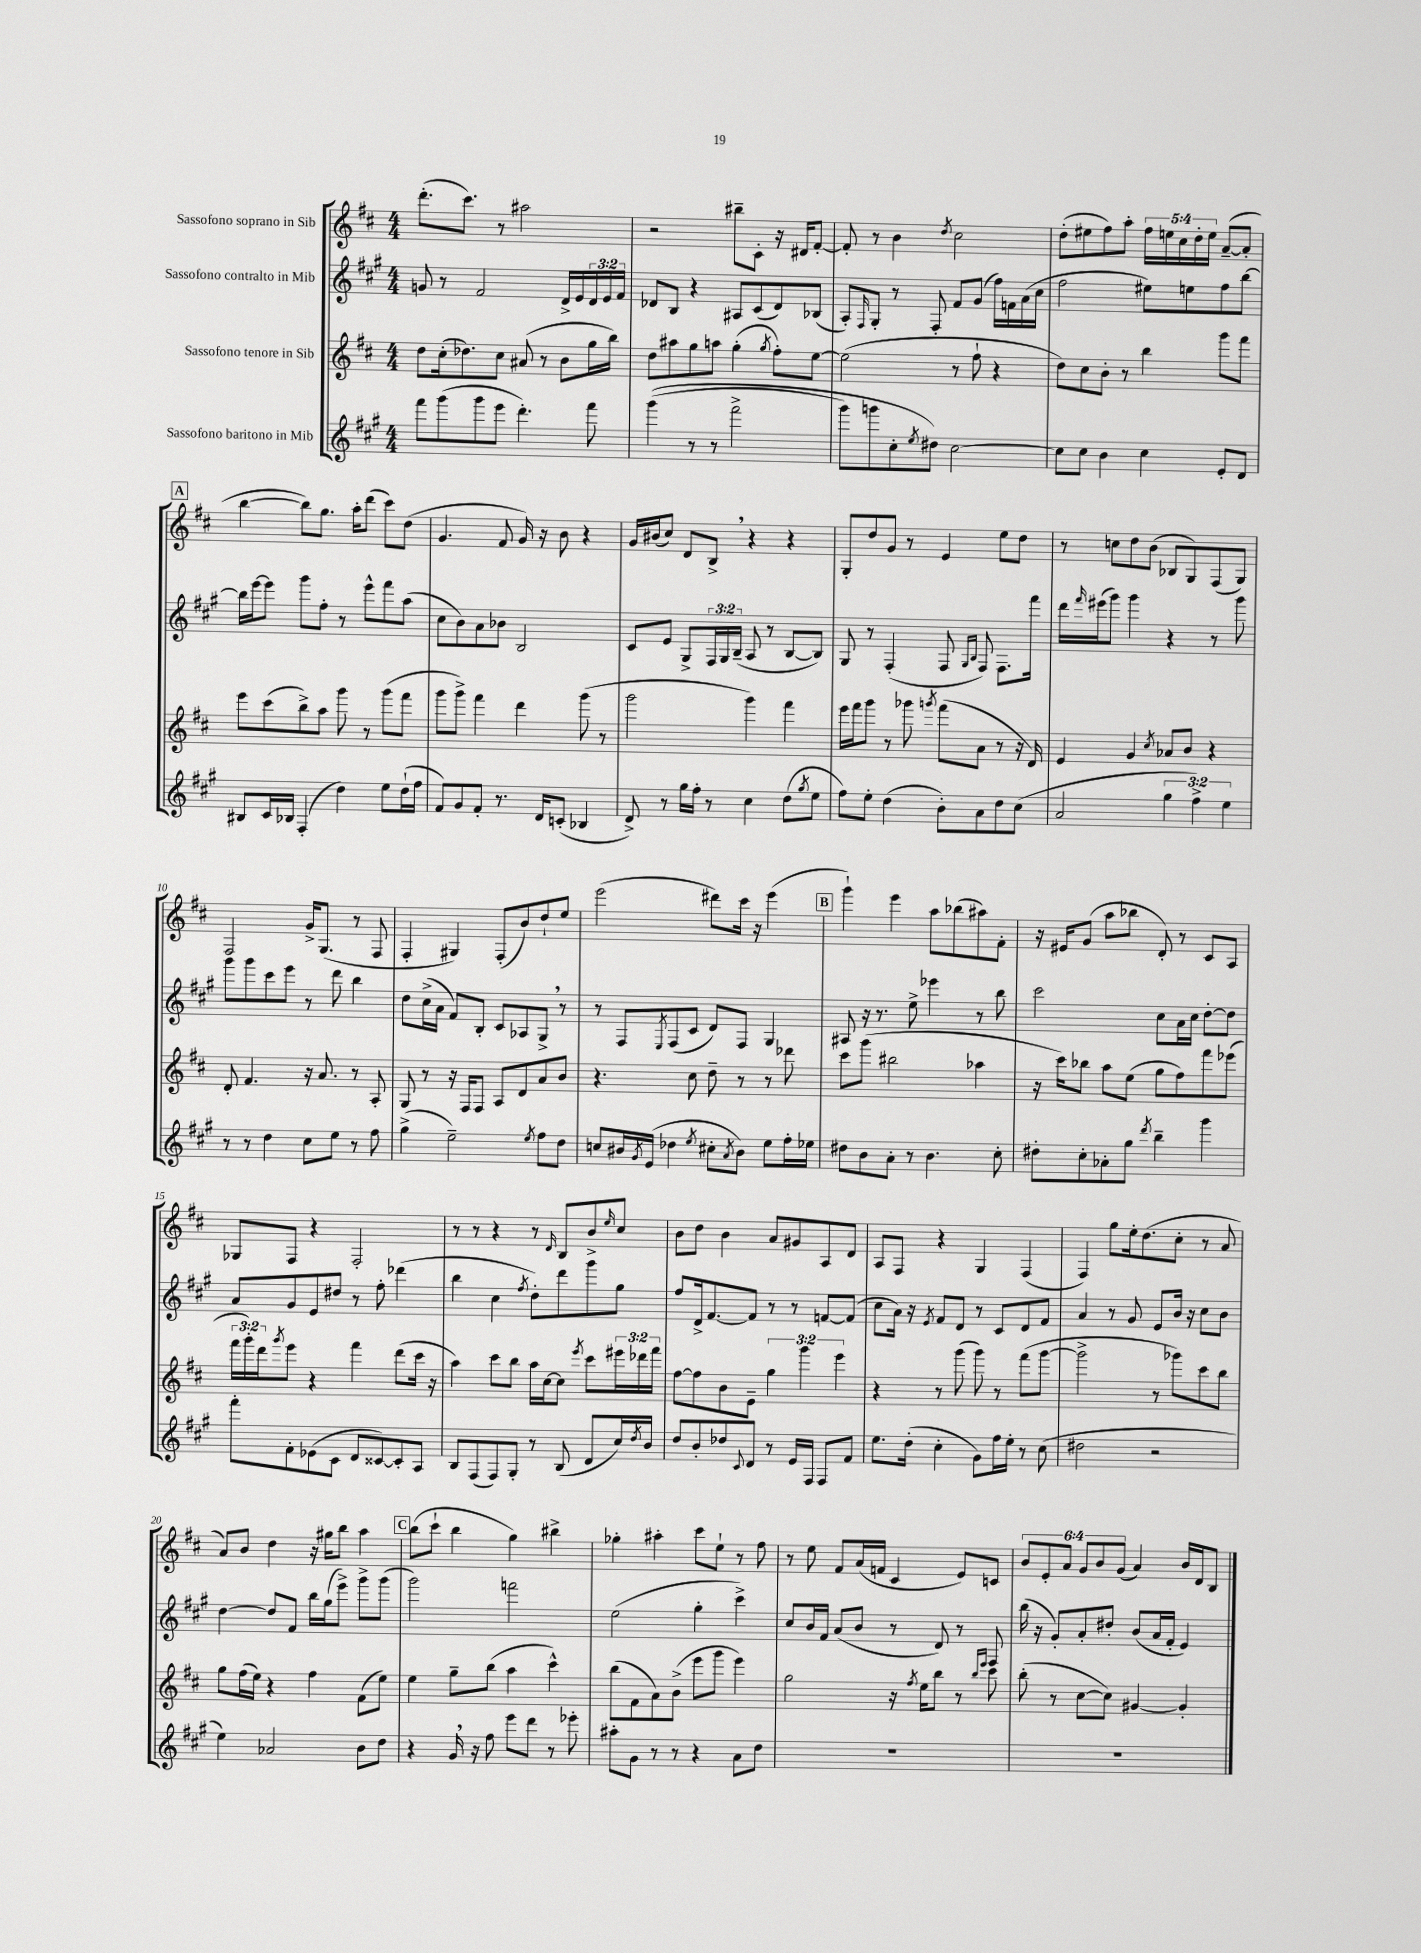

**kern	**kern	**kern	**kern
*staff4	*staff3	*staff2	*staff1
*clefG2	*clefG2	*clefG2	*clefG2
*k[f#c#g#]	*k[f#c#]	*k[f#c#g#]	*k[f#c#]
*M4/4	*M4/4	*M4/4	*M4/4
8fff#	8dd	8g	(8.ddd'
(8ggg#	(16cc#'	8r	.
.	8.dd-)	.	8.ccc#)
8ggg#	.	2f#	.
8eee	8cc#	.	8r
4.ddd')	(8a#	.	2aa#
.	8r	.	.
.	8b	16d^	.
.	.	16e	.
8fff#	16gg	24d	.
.	.	24e	.
.	16bb)	.	.
.	.	24f#	.
=	=	=	=
&((4ggg#	8dd	8d-	2r
.	8aa#	8B	.
8r	8gg	4r	.
8r	8aa	.	.
2fff#^	(4gg'	8A#	8bb#~
.	.	(8c#	8c#'
.	8qgg	.	.
.	8ff#')	8d-)	16r
.	.	.	16d#
.	[8ee	(8B-	[8f#'
=	=	=	=
8ggg#)	(2ee]	8A')	8f#']
.	.	16qqF#	.
8ggg	.	8G#'	8r
8cc#'	.	8r	4b
8qee	.	.	.
8dd#&)	.	8F#'	.
.	.	.	8qdd
[2cc#	8r	8f#	2cc#
.	8ff#`	(8g#	.
.	4r	16ff#)	.
.	.	16f	.
.	.	(16a	.
.	.	16cc#	.
=	=	=	=
8cc#]	8dd)	2ff#	(8dd'
8cc#	8cc#	.	8ee#
4b	8b'	.	8ff#)
.	8r	.	8aa'
4cc#	4bb	8ee#)	20ff#
.	.	.	20ee
.	.	.	20cc#
.	.	8ee	.
.	.	.	20dd'
.	.	.	20ee
8e'	8ggg	8ff#	([8a~
8d	8fff#	[8bb	8a']
=	=	=	=
8B#	8eee	16bb]	[4bb
.	.	[16eee	.
16c#	(8ccc#	8eee]	.
16B-	.	.	.
(4F#'	8bb^)	8ggg#	8bb])
.	8aa	8ff#'	8.gg
4dd)	8ggg	8r	.
.	.	.	16aa'
.	8r	8eee^^	(8ddd
8ee	(8ggg	8fff#	8ccc#)
(16dd`	8fff#	(8aa	(8dd
16ff#	.	.	.
=	=	=	=
8f#)	8ggg	8cc#	4.g
8g#	8ggg^)	8b)	.
8f#'	4fff#	8a	.
8.r	.	8b-	8f#
.	4ddd	2B	16g)
16d	.	.	16r
(8c'	.	.	8b
4B-	(8ggg	.	4r
.	8r	.	.
=	=	=	=
8d^)	2ggg	8c#	16g
.	.	.	(16b#
8r	.	8e	8cc#)
16gg#	.	8G#^	8d
16ff#'	.	.	.
8r	.	24F#	8B^
.	.	24G#	.
.	.	(24B~	.
4cc#	4ggg)	8A	4r
.	.	8r	.
(8dd	4fff#	[8B	4r
8qgg#	.	.	.
8ee	.	8B])	.
=	=	=	=
8ff#)	16eee	8G#	8G'
.	16fff#	.	.
8ee'	8ggg	8r	8dd
(4dd	8r	(4F#'	8g
.	8ggg-	.	8r
.	8qggg	.	.
8b')	(8fff#	8F#	4e
.	.	16qqG#	.
.	.	16qqB	.
8a	8a	8F#)	.
8dd	8r	8.F#	8ee
(8cc#	16r	.	8dd
.	16d)	16fff#	.
=	=	=	=
2a	4e	16ddd	8r
.	.	16qqfff#	.
.	.	(16eee#	.
.	.	8ggg#)	8cc
.	4g	4ggg#	8dd
.	.	.	(8b
.	8qcc#	.	.
6gg#	8a-	4r	8B-
.	8b	.	8G)
6ff#^)	.	.	.
.	4r	8r	(8F#
6ee	.	.	.
.	.	8ggg#	8G)
=	=	=	=
8r	8d'	8ggg#	2F#
8r	4.f#	8ggg#	.
4dd	.	8ccc#	.
.	.	8eee	.
8cc#	16r	8r	16g^
.	8.a	.	(8.G
8ee	.	8ddd	.
8r	8r	4bb	8r
8ff#	8A'	.	8F#
=	=	=	=
(4gg#^	8G	8dd	4F#'
.	8r	(16cc#^	.
.	.	16a	.
2ee~)	16r	8f#)	4G#)
.	16F#	.	.
.	8F#	8B'	.
.	8A	8c#	(8F#'
.	8d	8A-	8b)
8qee	.	.	.
8ff#	8a	8G#^	8dd`
8dd	8b	8r	8ee
=	=	=	=
8cc	4.r	8r	(2eee
16b#	.	8F#	.
8qg#	.	.	.
(16e	.	.	.
.	.	8qE	.
4dd-	.	(8F#	.
.	8cc#	8c#	.
8qee	.	.	.
8cc#'	8dd~	8d)	8ddd#)
8qa	.	.	.
8b#)	8r	8F#	16ccc#
.	.	.	16r
8ee	8r	4G#	(4eee
16ff#'	8ddd-	.	.
16ee-	.	.	.
=	=	=	=
8dd#	8ccc#	8A#	4ggg`)
8b	(8ggg	16r	.
.	.	8.r	.
8a'	2bb#	.	4eee
8r	.	8ee^	.
4.b	.	4eee-	8aa
.	.	.	(8bb-
.	4aa-	8r	8aa#)
8cc#'	.	8bb	8f#'
=	=	=	=
8dd#'	16r	2ccc#	16r
.	16ccc#)	.	16e#
8cc#'	8bb-	.	(8g
8a-'	8aa	.	8aa
8gg#	(8ee	.	8bb-
8qddd	.	.	.
4bb~	8gg	8cc#	8d')
.	8ff#)	16a	8r
.	.	16cc#	.
4ggg#	8fff#	[8dd'	8c#
.	(8eee-	8dd]	8A
=	=	=	=
8fff#'	24fff#	8a	8G-
.	24ggg')	.	.
.	24ddd	.	.
.	8qggg	.	.
8f#'	8eee	8g#	8F#
(8e-	4r	8e	4r
8c#	.	8dd#	.
8d	4fff#	8r	2F#'
[8c##)	.	8ff#'	.
8c##']	(8ddd	(4ddd-	.
8A	16ccc#	.	.
.	16r	.	.
=	=	=	=
8B	4aa)	4bb	8r
(8F#	.	.	8r
8F#)	8ccc#	4cc#	4r
8G#'	8bb	.	.
.	.	8qff#	.
8r	16aa	8dd')	8r
.	[16cc#	.	.
.	.	.	16qqd
(8B	8cc#]	8ddd	8B
.	8qeee	.	.
8d	8ccc#	8ggg#	8b^
.	.	.	16qqee
16cc#)	24eee#	8gg#	8cc#
.	24ddd-	.	.
8qdd	.	.	.
16b	.	.	.
.	24fff#	.	.
=	=	=	=
8dd	[8ff#	8ff#	8b
8b'	8ff#]	16d^	8dd
.	.	[8.f#	.
8dd-	8b	.	4b
8qqc#	.	.	.
8d	8e~	8f#]	.
8r	6gg	8r	8a
16e	.	8r	8g#
.	6ggg	.	.
16F#	.	.	.
8F#	.	[8f	8A
.	6eee	.	.
8f#	.	(8f]	8d
=	=	=	=
8.ee	4r	8cc#	8A
.	.	16a)	8F#
(16dd'	.	16r	.
.	.	8qe	.
4cc#'	8r	8f#	4r
.	(8ggg	8d	.
8g#)	8ggg)	8r	4G
16ff#	8r	8c#	.
16ee'	.	.	.
8r	(8fff#	8d	(4F#
(8cc#	[8ggg	8f#	.
=	=	=	=
2dd#	2ggg^]	4a	4F#)
.	.	8r	8gg
.	.	8g#	16ee'
.	.	.	(8.dd
2r	8r	8e	.
.	8ggg-)	16b	8cc#'
.	.	16r	.
.	8ccc#	8cc#	8r
.	8bb	8b	8a
=	=	=	=
4ee)	8gg	[4dd	8a)
.	(16ff#	.	8b
.	16ee)	.	.
2a-	4r	8dd]	4dd
.	.	8f#	.
.	4ff#	16bb	16r
.	.	(16gg#	16gg#
.	.	8eee^)	8bb
8b	(8f#	8ggg#^	4aa
8dd	8ee)	(8ggg#	.
=	=	=	=
4r	4ee	2ggg#)	(8bb
.	.	.	8ccc#`
16g#	8gg~	.	4bb
16r	.	.	.
8ff#	(8bb	.	.
8eee	4aa	2fff	4gg)
8ddd	.	.	.
8r	4ccc#^^)	.	4bb#^
8eee-'	.	.	.
=	=	=	=
8aa#'	(8bb	(2ee	4gg-'
8g#	8f#	.	.
8r	8a)	.	4aa#'
8r	(8b^	.	.
4r	8eee	4gg#'	8ccc#
.	8ggg	.	8ee`
8a	4eee)	4ccc#^)	8r
8dd	.	.	8ff#
=	=	=	=
1r	2gg	8cc#	8r
.	.	16b	8ee
.	.	16f#	.
.	.	(8a	8f#
.	.	8b	(16a
.	.	.	16f
.	16r	8r	4c#
.	8qff#	.	.
.	16ee	.	.
.	8bb	8d)	.
.	8r	8r	8e)
.	16qqbb	.	.
.	16qqeee	.	.
.	8ccc#	8F#	8c
=	=	=	=
1r	(8bb'	(16bb	12b
.	.	16r	.
.	.	.	12e'
.	8r	8g#')	.
.	.	.	12a
.	[8cc#	8a'	12g
.	.	.	12b
.	8cc#])	8dd#'	.
.	.	.	(12g
.	[4g#	(8b	4a)
.	.	16a	.
.	.	16f#'	.
.	4g#']	4e)	16b
.	.	.	16d
.	.	.	8B
==	==	==	==
*-	*-	*-	*-
